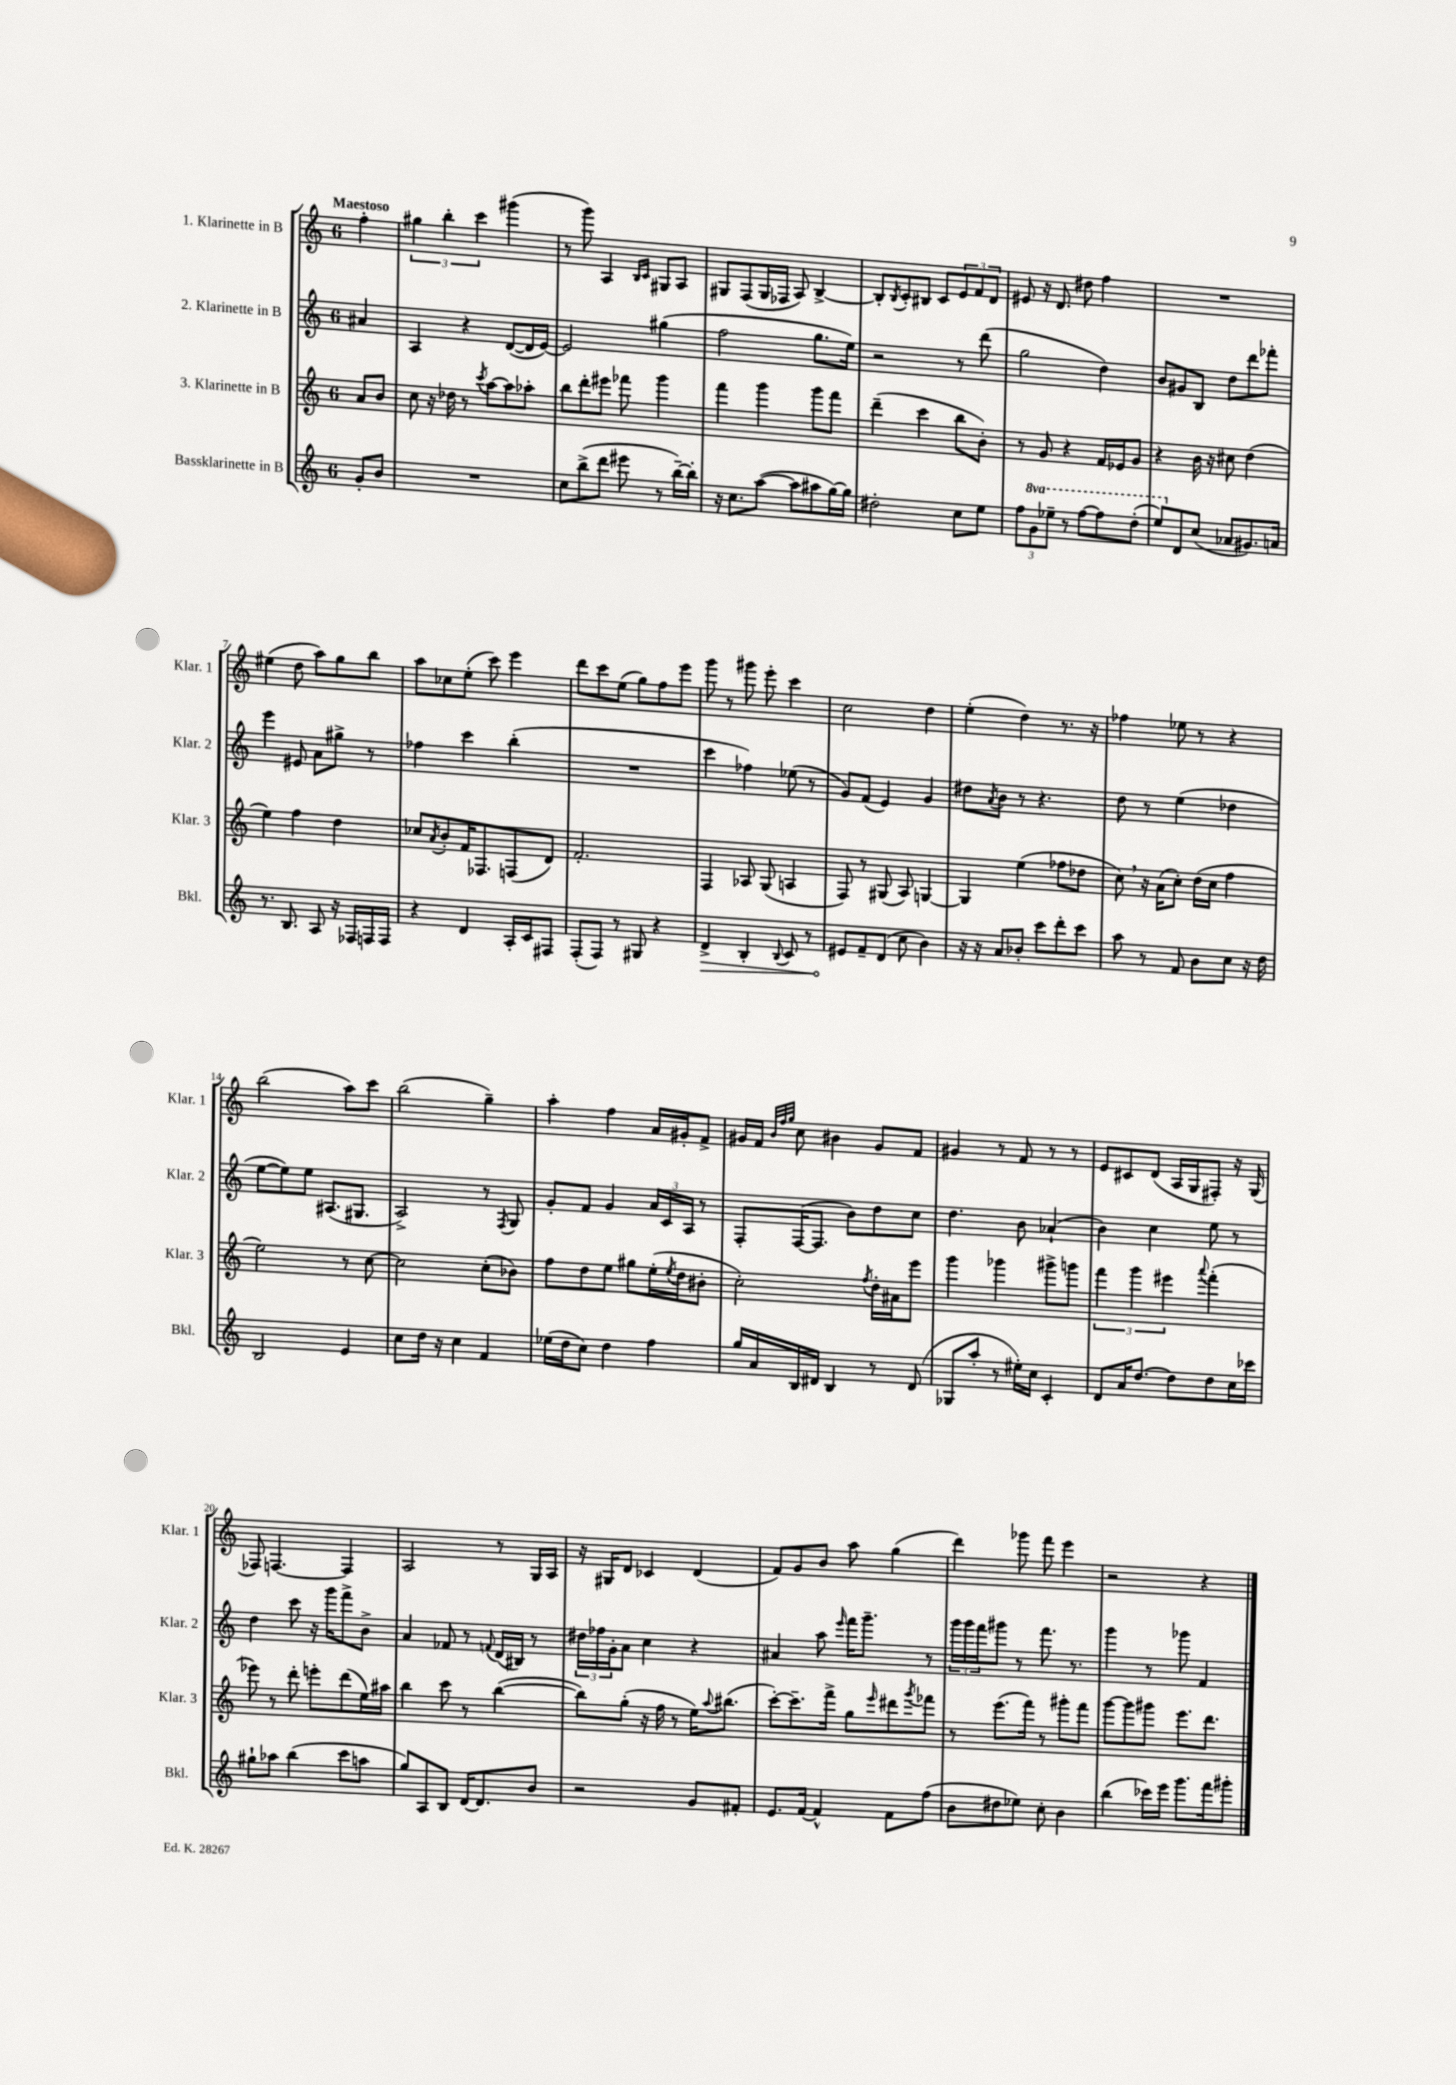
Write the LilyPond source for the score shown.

<<
\new StaffGroup <<
\new Staff = "s0" \with { instrumentName = "1. Klarinette in B" shortInstrumentName = "Klar. 1" } {
    \clef treble \key c \major \once \override Staff.TimeSignature.style = #'single-digit \time 6/8 \partial 4 \tempo "Maestoso"
    f''4-. |
    \tuplet 3/2 { gis''4 b''4-. c'''4 } gis'''4( |
    r8 g'''8) a4 \grace { b16 c'16 } gis8 a8 |
    gis8 f8( gis16 fes16 a8) b4~-> |
    b8-. \acciaccatura { b8 } c'8-. bis8 c'8 \tuplet 3/2 { e'8 f'8 d'8 } |
    eis'8 r16 d'8. dis''8 f''4 |
    R2. |
    eis''4( d''8 a''8) g''8 b''8 |
    a''8 ces''8 e''8-.( c'''8) e'''4 |
    d'''8 c'''8 e''8( g''8) f''8 e'''8 |
    g'''8 r8 gis'''8 e'''8-. c'''4 |
    c''2 d''4 |
    e''4-.( d''4) r8. r16 |
    fes''4 ees''8 r8 r4 |
    b''2( a''8) c'''8 |
    b''2( g''4--) |
    a''4-. f''4 a'16 gis'16-. f'8-> |
    gis'16 f'16 \grace { b'32 f''32 g''32 } c''8 bis'4 gis'8 f'8 |
    gis'4 r8 f'8 r8 r8 |
    e'8 cis'8 d'8( a16 g16 fis8-.) r16 g16( |
    fes8) f4.~ f4 |
    a2 r8 g16 a16 |
    r16 gis16 d'8 ces'4 d'4( |
    f'8) g'8 b'8 a''8 g''4( |
    d'''4) ges'''8 f'''8 e'''4 |
    r2 r4 \bar "|." |
}
\new Staff = "s1" \with { instrumentName = "2. Klarinette in B" shortInstrumentName = "Klar. 2" } {
    \clef treble \key c \major \once \override Staff.TimeSignature.style = #'single-digit \time 6/8 \partial 4
    ais'4 |
    a4 r4 d'8~( d'16 e'16~) |
    e'2 gis''4( |
    f''2 g''8. e''16) |
    r2 r8 d'''8( |
    g''2 d''4) |
    b'8 gis'8 b8 d''8 d'''8 fes'''8-. |
    e'''4 eis'8 a'8 gis''8-> r8 |
    fes''4 c'''4 b''4-.( |
    R2. |
    c'''4 fes''4) ees''8( r8 |
    g'8) f'8( e'4) g'4 |
    dis''8 \acciaccatura { a'8 } b'8 r8 r4. |
    d''8 r8 e''4( des''4 |
    e''8~ e''8) e''8 ais8.( gis8. |
    a2->) r8 \acciaccatura { f8 } g8 |
    g'8-. f'8 g'4 \tuplet 3/2 { a'16 c'16 a16 } r8 |
    f8-. f16~( f8. b'8) d''8 c''8 |
    d''4. b'8 aes'4-!( |
    b'4) c''4 e''8 r8 |
    d''4 c'''8 r16 g'''16 f'''8-> b'8-> |
    a'4 fes'8 r8 \appoggiatura { f'8 } d'16( bis16) r8 |
    \tuplet 3/2 { dis''16 fes''16 g'16-. } a'8 c''4 r4 |
    ais'4 a''8 \grace { e'''16 } f'''16 g'''8.-- r8 |
    \tuplet 3/2 { g'''16 g'''16 f'''16 } gis'''8 r8 f'''8. r8. |
    g'''4 r8 ges'''8 f'4 \bar "|." |
}
\new Staff = "s2" \with { instrumentName = "3. Klarinette in B" shortInstrumentName = "Klar. 3" } {
    \clef treble \key c \major \once \override Staff.TimeSignature.style = #'single-digit \time 6/8 \partial 4
    a'8 b'8 |
    c''8 r16 des''16 r8 \acciaccatura { c'''8 } a''8~ a''8 aes''8-. |
    b''8 d'''8-. eis'''8 fes'''8 g'''4 |
    f'''4 g'''4 g'''8 f'''8 |
    d'''4--( c'''4 b''8 b'8-.) |
    r8 g'8 r4 f'16 ees'16 g'8 |
    r4 b'16 r16 cis''8 d''4( |
    e''4) f''4 d''4 |
    ces''8 \acciaccatura { a'8 } b'8-. f'16 fes8. f8( d'8) |
    f'2.-. |
    f4 aes8 g8( a4 |
    f8) r8 gis8( a8) g4~ |
    g4 e''4( fes''8 des''8 |
    c''8) \breathe r16 a'16( c''8-.) d''16( c''16 f''4 |
    e''2) r8 c''8~ |
    c''2 c''8-.( bes'8) |
    f''8 d''8 e''8 gis''8 e''16-.( \acciaccatura { e''8 } d''16 bis'8-. |
    c''2-.) \acciaccatura { f''8 } d''16-. ais'16 e'''8 |
    g'''4 ges'''4 gis'''8-> g'''8 |
    \tuplet 3/2 { f'''4 g'''4 eis'''4 } \appoggiatura { a'''8 } f'''4-.( |
    ees'''8) r8 d'''8-. e'''8-. d'''8( e''16) ais''16 |
    b''4 c'''8 r8 b''4~( |
    b''8) g''8-.( r16 f''16 r8 e''16) \appoggiatura { a''8 } bis''8.( |
    c'''8~-.) c'''8.-- f'''16-> g''8 \grace { e'''16 } dis'''8 \acciaccatura { g'''8 } fes'''8 |
    r8 e'''8.( f'''16) r8 gis'''8-. f'''8 |
    g'''8~ g'''8 gis'''8 e'''8. d'''8. \bar "|." |
}
\new Staff = "s3" \with { instrumentName = "Bassklarinette in B" shortInstrumentName = "Bkl." } {
    \clef treble \key c \major \once \override Staff.TimeSignature.style = #'single-digit \time 6/8 \set Staff.ottavationMarkups = #ottavation-simple-ordinals \partial 4
    g'8-. b'8 |
    R2. |
    c''8 b''8->( d'''8 eis'''8 r8 b''16~--) b''16-. |
    r16 c''8. a''8~( a''8 ais''8 g''16~) g''16 |
    dis''2-. c''8 e''8 |
    \tuplet 3/2 { f''8 \ottava #1 g''8 ees'''8-- } r8 f'''8~ f'''8 d'''8-.( |
    e'''8) \ottava #0 d'8 c''8( aes'8 gis'8.) a'16 |
    r8. b8. a8 r16 fes16 f16 f16 |
    r4 d'4 a16-. c'16 fis8 |
    f8-.( f8) r8 gis8 r4 |
    \once \override Hairpin.circled-tip = ##t d'4->\> b4-. \appoggiatura { b8 } c'8 r8 |
    eis'8\! f'8-- d'8( c''8 b'4) |
    r16 r16 a'8 bes'8-. c'''8 d'''8-. c'''8 |
    a''8 r8 f'8 b'8 c''8 r16 d''16 |
    b2 e'4 |
    c''8 d''16 r16 c''4 f'4 |
    ees''16( d''16 c''8) d''4 f''4 |
    g''16 a'16 b16 dis'16 b4 r8 dis'8( |
    ges8 a''8-. r8 eis''16-.) c''16 c'4-. |
    d'8 a'16 d''8.~ d''8 d''8 c''16 ces'''16 |
    gis''8-! aes''8 b''4( c'''8 a''8 |
    g''8) a8 b8 d'16~ d'8. b'8 |
    r2 g'8 fis'8-. |
    e'8. f'16~ f'4-^ f'8 f''8( |
    b'8 dis''8 ees''8) c''8-. b'4 |
    b''4( ces'''16) e'''16 g'''8. f'''16 gis'''8-. \bar "|." |
}
>>
>>
